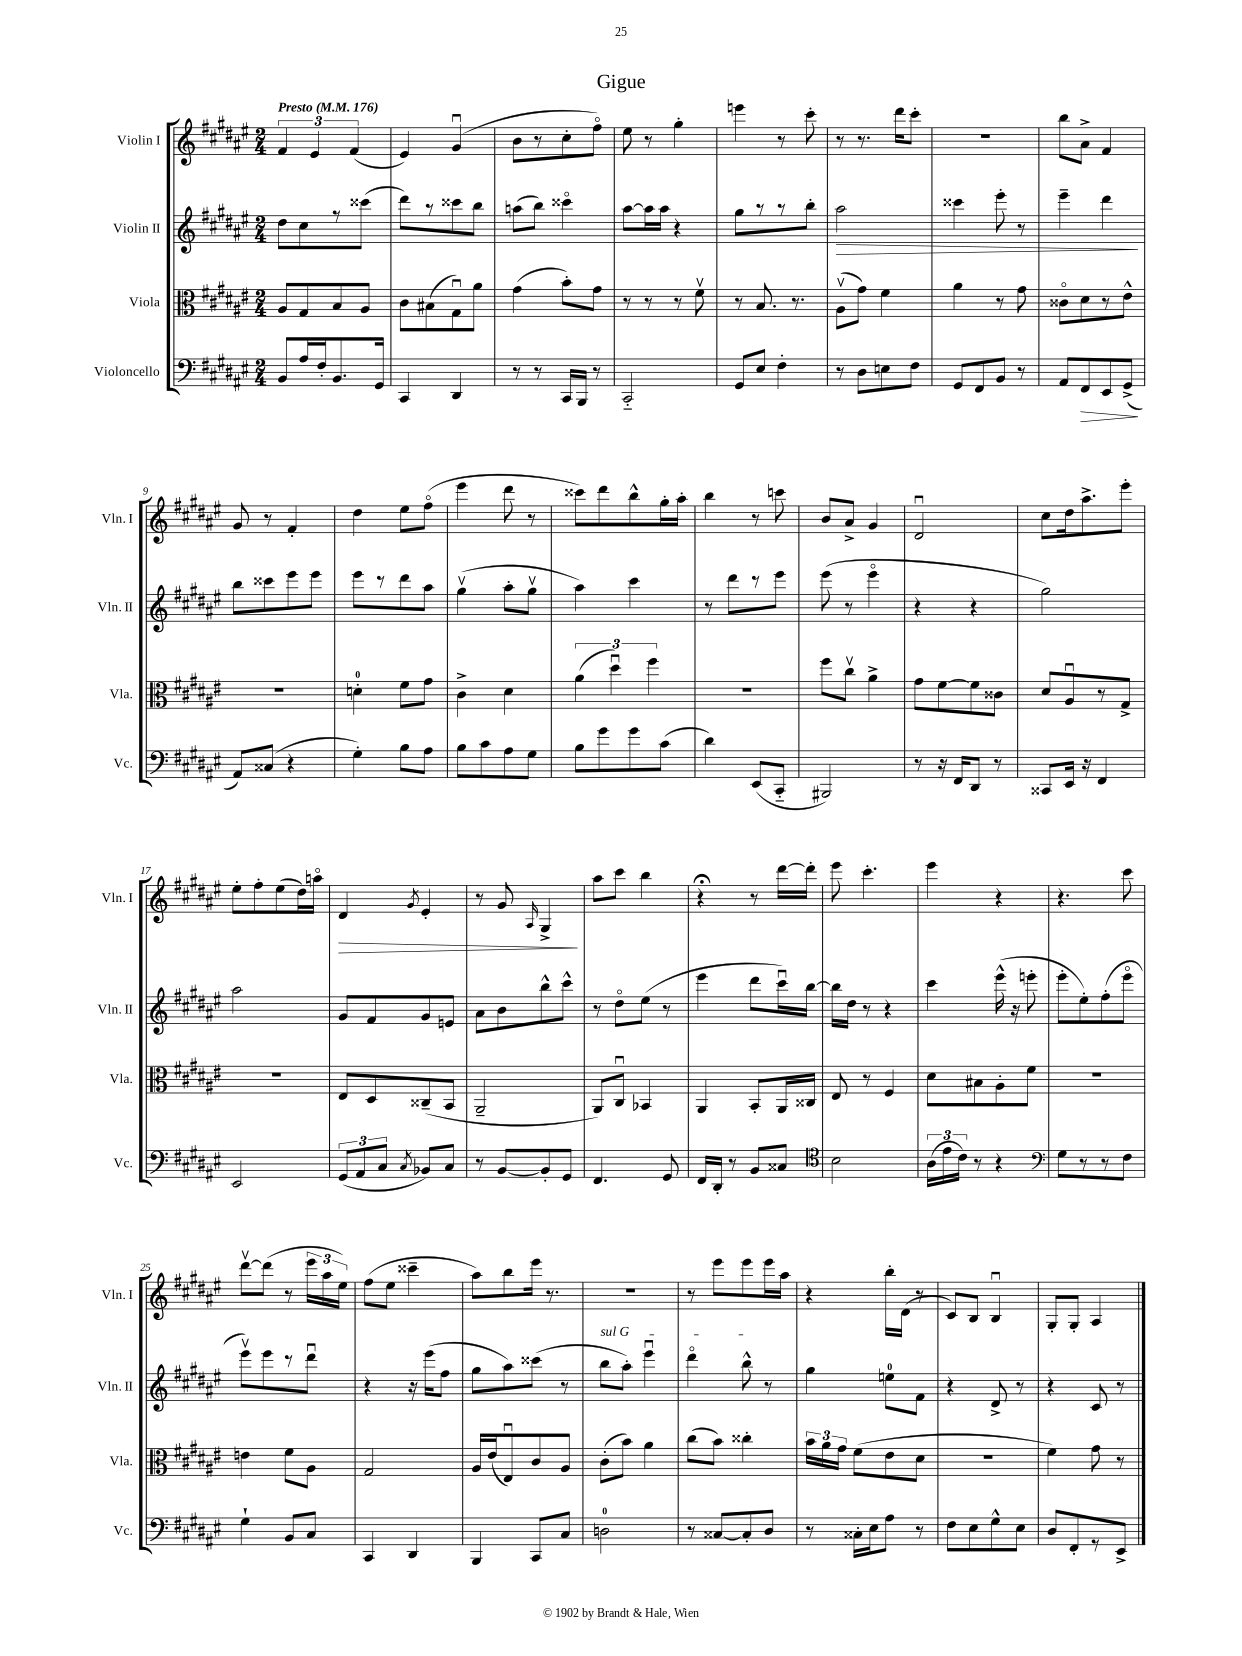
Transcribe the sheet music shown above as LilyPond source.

\header { title = "Gigue" }
<<
\new StaffGroup <<
\new Staff = "s0" \with { instrumentName = "Violin I" shortInstrumentName = "Vln. I" } {
    \clef treble \key fis \major \numericTimeSignature \time 2/4 \tempo "Presto" 4 = 176
    \autoBeamOff \tuplet 3/2 { fis'4 eis'4 fis'4( } |
    eis'4) gis'4\downbow( |
    b'8[ r8 cis''8-. fis''8]\flageolet) |
    eis''8 r8 gis''4-. |
    e'''4 r8 cis'''8-. |
    r8 r8. dis'''16[ cis'''8]-. |
    R2 |
    b''8[ ais'8]-> fis'4 |
    gis'8 r8 fis'4-. |
    dis''4 eis''8[ fis''8]\flageolet( |
    eis'''4 dis'''8 r8 |
    cisis'''8[) dis'''8 b''8-^ gis''16-. ais''16]-. |
    b''4 r8 c'''8 |
    b'8[ ais'8]-> gis'4 |
    dis'2\downbow |
    cis''8[ dis''16 ais''8.-> eis'''8]-. |
    eis''8[-. fis''8-. eis''8( dis''16) a''16]\flageolet |
    dis'4\> \acciaccatura { gis'8 } eis'4-. |
    r8 gis'8 \grace { ais16 } gis4->\! |
    ais''8[ cis'''8] b''4 |
    r4\fermata r8 dis'''16[~ dis'''16]-. |
    eis'''8 cis'''4.-. |
    eis'''4 r4 |
    r4. cis'''8 |
    dis'''8[~\upbow dis'''8]( r8 \tuplet 3/2 { eis'''16[ ais''16 eis''16]) } |
    fis''8[( eis''8] cisis'''4-- |
    ais''8[) b''8 eis'''16] r8. |
    r2 |
    r8 eis'''8[ eis'''8 eis'''16 ais''16] |
    r4 b''16[-. dis'16]( r8 |
    cis'8[) b8] b4\downbow |
    gis8[-. gis8]-. ais4 \bar "|." |
}
\new Staff = "s1" \with { instrumentName = "Violin II" shortInstrumentName = "Vln. II" } {
    \clef treble \key fis \major \numericTimeSignature \time 2/4
    \autoBeamOff dis''8[ cis''8 r8 cisis'''8]( |
    dis'''8[) r8 cisis'''8 b''8] |
    a''8[( b''8]) cisis'''4\flageolet |
    ais''8[~ ais''16 ais''16] r4 |
    gis''8[ r8 r8 b''8]-. |
    ais''2\> |
    cisis'''4 eis'''8-. r8 |
    eis'''4-- dis'''4\! |
    b''8[ cisis'''8 eis'''8 eis'''8] |
    eis'''8[ r8 dis'''8 ais''8] |
    gis''4\upbow( ais''8[-. gis''8]\upbow |
    ais''4) cis'''4 |
    r8 dis'''8[ r8 eis'''8] |
    eis'''8( r8 eis'''4\flageolet |
    r4 r4 |
    gis''2) |
    ais''2 |
    gis'8[ fis'8 gis'8 e'8] |
    ais'8[ b'8 b''8-^ cis'''8]-^ |
    r8 dis''8[\flageolet eis''8]( r8 |
    eis'''4 dis'''8[ cis'''16\downbow) b''16]~ |
    b''16[ dis''16] r8 r4 |
    cis'''4 eis'''16-^( r16 e'''8-. |
    eis'''8[-. eis''8-.) fis''8-.( eis'''8]\flageolet |
    eis'''8[\upbow) eis'''8 r8 dis'''8]\downbow |
    r4 r16 eis'''16[( fis''8] |
    gis''8[ ais''8) cisis'''8]( r8 |
    \once \override TextSpanner.bound-details.left.text = \markup { \italic "sul G" } b''8[\startTextSpan ais''8]-.) eis'''4\downbow |
    dis'''4\flageolet b''8-^\stopTextSpan r8 |
    gis''4 e''8[-0 fis'8] |
    r4 dis'8-> r8 |
    r4 cis'8 r8 \bar "|." |
}
\new Staff = "s2" \with { instrumentName = "Viola" shortInstrumentName = "Vla." } {
    \clef alto \key fis \major \numericTimeSignature \time 2/4
    \autoBeamOff ais8[ gis8 b8 ais8] |
    cis'8[ bis8( gis8\downbow) ais'8] |
    gis'4( b'8[-.) gis'8] |
    r8 r8 r8 fis'8\upbow |
    r8 b8. r8. |
    ais8[\upbow( gis'8]) fis'4 |
    ais'4 r8 gis'8 |
    cisis'8[\flageolet dis'8 r8 eis'8]-^ |
    r2 |
    d'4-0-. fis'8[ gis'8] |
    cis'4-> dis'4 |
    \tuplet 3/2 { ais'4( dis''4\downbow) fis''4 } |
    R2 |
    fis''8[ cis''8]\upbow ais'4-> |
    gis'8[ fis'8~ fis'8 cisis'8] |
    dis'8[ ais8\downbow r8 gis8]-> |
    R2 |
    eis8[ dis8 cisis8--( b,8] |
    ais,2-- |
    ais,8[) cis8]\downbow bes,4 |
    ais,4 b,8[-. ais,16 cisis16] |
    eis8 r8 fis4 |
    dis'8[ bis8 ais8-. fis'8] |
    R2 |
    e'4 fis'8[ ais8] |
    gis2 |
    ais16[ eis'16( eis8\downbow) cis'8 ais8] |
    cis'8[-.( b'8]) ais'4 |
    cis''8[( b'8]) cisis''4-. |
    \tuplet 3/2 { b'16[ ais'16 gis'16] } fis'8[( eis'8 dis'8] |
    R2 |
    fis'4) gis'8 r8 \bar "|." |
}
\new Staff = "s3" \with { instrumentName = "Violoncello" shortInstrumentName = "Vc." } {
    \clef bass \key fis \major \numericTimeSignature \time 2/4
    \autoBeamOff b,8[ ais16 fis16-. b,8. gis,16] |
    cis,4 dis,4 |
    r8 r8 cis,16[ b,,16] r8 |
    cis,2-_ |
    gis,8[ eis8] fis4-. |
    r8 dis8[ e8 fis8] |
    gis,8[ fis,8 b,8] r8 |
    ais,8[ fis,8\> eis,8 gis,8]->\!( |
    ais,8[) cisis8]( r4 |
    gis4-.) b8[ ais8] |
    b8[ cis'8 ais8 gis8] |
    b8[ gis'8 gis'8 cis'8]( |
    dis'4) eis,8[( cis,8]-_ |
    bis,,2) |
    r8 r16 fis,16[ dis,8] r8 |
    cisis,8[ eis,16] r16 fis,4 |
    eis,2 |
    \tuplet 3/2 { gis,8[( ais,8 cis8] } \acciaccatura { cis8 } bes,8[) cis8] |
    r8 b,8[~ b,8-. gis,8] |
    fis,4. gis,8 |
    fis,16[ dis,16]-. r8 b,8[ cisis8] |
    \clef tenor b2 |
    \tuplet 3/2 { ais16[( eis'16 cis'16]) } r8 r4 |
    \clef bass gis8[ r8 r8 fis8] |
    gis4-! b,8[ cis8] |
    cis,4 dis,4 |
    b,,4 cis,8[ cis8] |
    d2-0 |
    r8 cisis8[~ cisis8-. dis8] |
    r8 cisis16[-. eis16 ais8] r8 |
    fis8[ eis8 gis8-^ eis8] |
    dis8[ fis,8-. r8 eis,8]-> \bar "|." |
}
>>
>>
